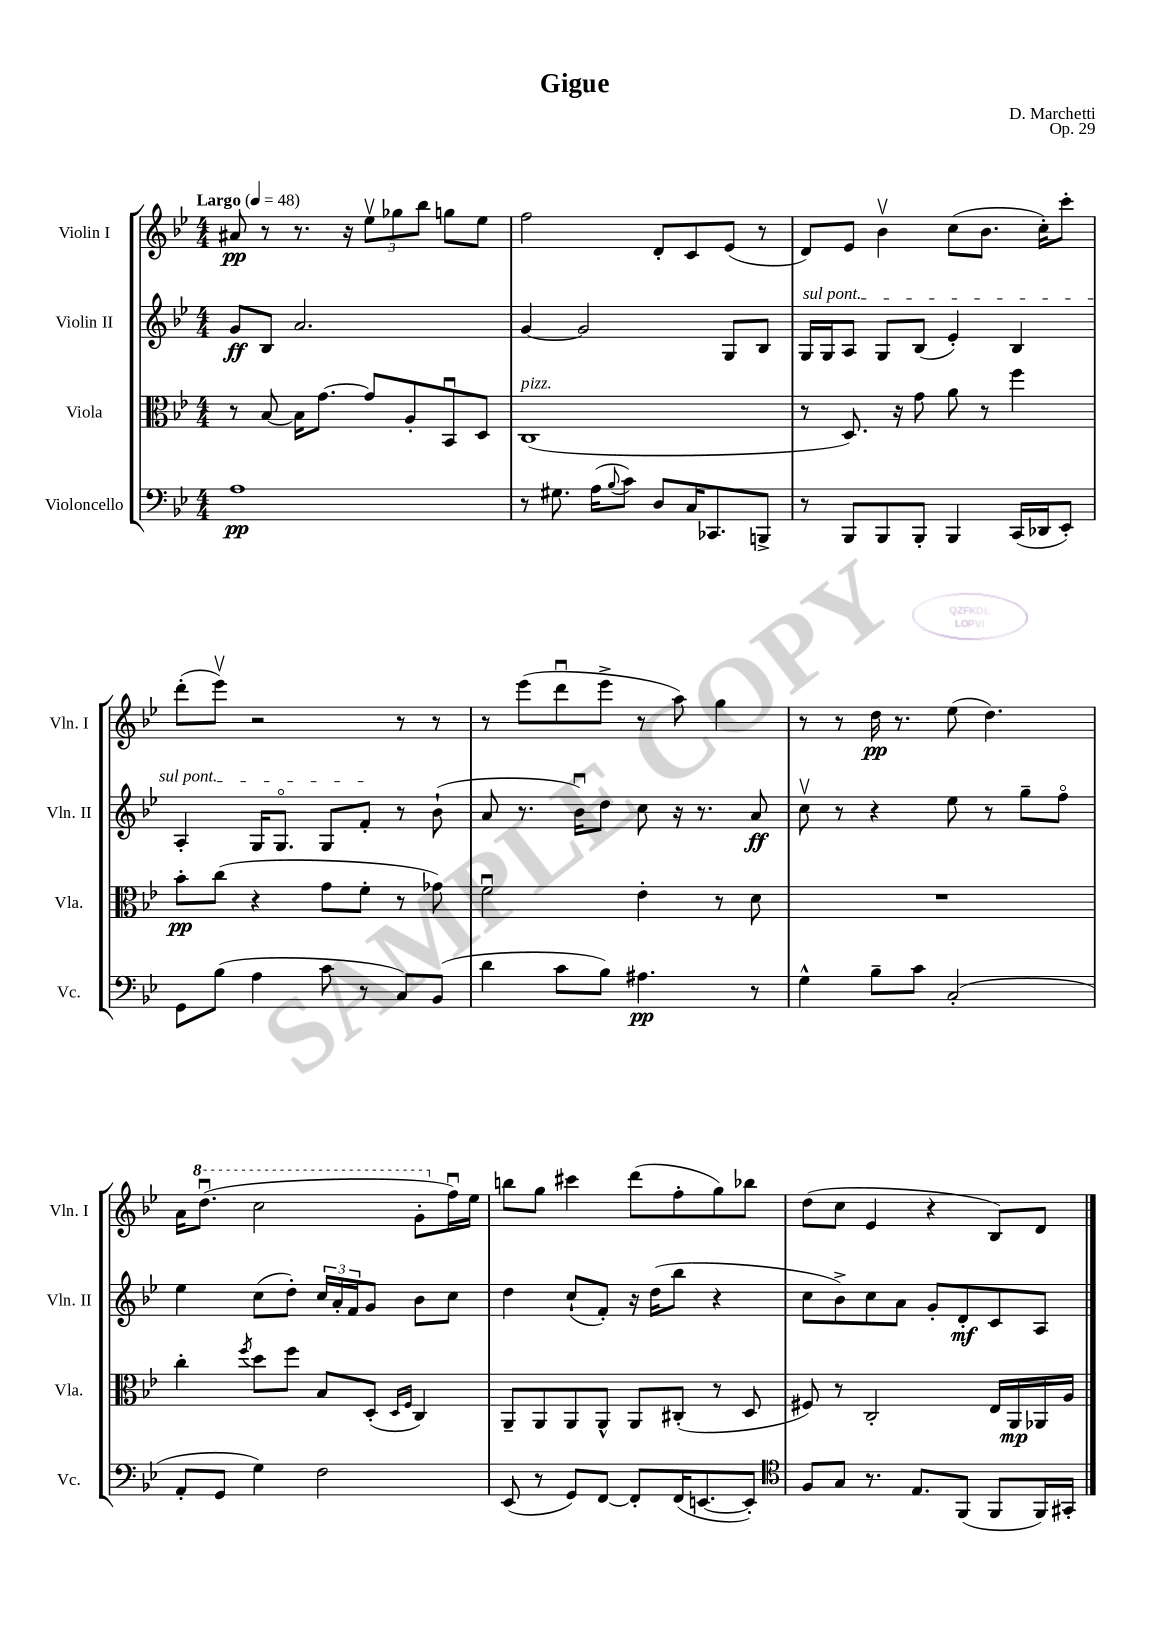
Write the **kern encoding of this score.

**kern	**dynam	**kern	**dynam	**kern	**dynam	**kern	**dynam
*part4	*part4	*part3	*part3	*part2	*part2	*part1	*part1
*staff4	*staff4	*staff3	*staff3	*staff2	*staff2	*staff1	*staff1
*I"Violoncello	*	*I"Viola	*	*I"Violin II	*	*I"Violin I	*
*I'Vc.	*	*I'Vla.	*	*I'Vln. II	*	*I'Vln. I	*
*clefF4	*	*clefC3	*	*clefG2	*	*clefG2	*
*k[b-e-]	*	*k[b-e-]	*	*k[b-e-]	*	*k[b-e-]	*
*M4/4	*	*M4/4	*	*M4/4	*	*M4/4	*
*MM48	*	*MM48	*	*MM48	*	*MM48	*
=1	=1	=1	=1	=1	=1	=1	=1
!	!	!	!	!	!	!LO:TX:a:B:t=Largo	!
1A	pp	8r	.	8g/L	ff	8a#X/	pp
.	.	[8B-/	.	8B-/J	.	8r	.
.	.	16B-\KL]	.	2.a/	.	8.r	.
.	.	[8.g\J	.	.	.	.	.
.	.	.	.	.	.	16r	.
.	.	8g/L]	.	.	.	12ee-v\L	.
.	.	.	.	.	.	12gg-X\	.
.	.	8A'/	.	.	.	.	.
.	.	.	.	.	.	12bb-\J	.
.	.	8BB-u/	.	.	.	8ggn\L	.
.	.	8D/J	.	.	.	8ee-\J	.
=2	=2	=2	=2	=2	=2	=2	=2
!	!	!LO:TX:a:i:t=pizz.	!	!	!	!	!
8r	.	(1C	.	[4g/	.	2ff\	.
8.G#X\	.	.	.	.	.	.	.
.	.	.	.	2g/]	.	.	.
(16A\KL	.	.	.	.	.	.	.
8qqB-/	.	.	.	.	.	.	.
8c\J)	.	.	.	.	.	.	.
8D/L	.	.	.	.	.	8d'/L	.
16C/K	.	.	.	.	.	8c/	.
8.CC-X/	.	.	.	.	.	.	.
.	.	.	.	8G/L	.	(8e-/J	.
8BBBn^/J	.	.	.	8B-/J	.	8r	.
=3	=3	=3	=3	=3	=3	=3	=3
!	!	!	!	!LO:TX:a:i:t=sul pont.	!	!	!
8r	.	8r	.	16G/LL	.	8d/L)	.
.	.	.	.	16G/J	.	.	.
8BBB-/L	.	8.D/)	.	8A/J	.	8e-/J	.
8BBB-/	.	.	.	8G/L	.	4b-v\	.
.	.	16r	.	.	.	.	.
8BBB-'/J	.	8g\	.	(8B-/J	.	.	.
4BBB-/	.	8a\	.	4e-'/)	.	(8cc\L	.
.	.	8r	.	.	.	8.b-\J	.
(16CC/LL	.	4ff\	.	4B-/	.	.	.
16DD-X/J	.	.	.	.	.	16cc'\KL)	.
8EE-'/J)	.	.	.	.	.	8ccc'\J	.
!!LO:LB:g=z
=4	=4	=4	=4	=4	=4	=4	=4
8GG\L	.	8b-'\L	pp	4A'/	.	(8ddd'\L	.
(8B-\J	.	(8cc\J	.	.	.	8eee-v\J)	.
4A\	.	4r	.	16G/KL	.	2r	.
.	.	.	.	8.G/J	.	.	.
8c\	.	8g\L	.	8G/L	.	.	.
8r	.	8f'\J	.	8f'/J	.	.	.
8C/L)	.	8r	.	8r	.	8r	.
(8BB-/J	.	8g-X\)	.	(8b-`\	.	8r	.
=5	=5	=5	=5	=5	=5	=5	=5
4d\	.	2fu\	.	8a/	.	8r	.
.	.	.	.	8.r	.	(8eee-\L	.
8c\L	.	.	.	.	.	8dddu\	.
.	.	.	.	16b-u\KL)	.	.	.
8B-\J)	.	.	.	8dd\J	.	8eee-^\J	.
4.A#X\	pp	4e-'\	.	8cc\	.	8r	.
.	.	.	.	16r	.	8aa\)	.
.	.	.	.	8.r	.	.	.
.	.	8r	.	.	.	4gg\	.
8r	.	8d\	.	8a/	ff	.	.
=6	=6	=6	=6	=6	=6	=6	=6
4G^^\	.	1r	.	8ccv\	.	8r	.
.	.	.	.	8r	.	8r	.
8B-~\L	.	.	.	4r	.	16dd\	pp
.	.	.	.	.	.	8.r	.
8c\J	.	.	.	.	.	.	.
(2C'/	.	.	.	8ee-\	.	(8ee-\	.
.	.	.	.	8r	.	4.dd\)	.
.	.	.	.	8gg~\L	.	.	.
.	.	.	.	8ff\J	.	.	.
!!LO:LB:g=z
=7	=7	=7	=7	=7	=7	=7	=7
8AA'/L	.	4cc'\	.	4ee-\	.	16a\KL	.
*	*	*	*	*	*	*8va	*
.	.	.	.	.	.	(8.dddu\J	.
8GG/J	.	.	.	.	.	.	.
.	.	8qff/	.	.	.	.	.
4G\)	.	8dd\L	.	(8cc\L	.	2ccc\	.
.	.	8ff\J	.	8dd'\J)	.	.	.
2F\	.	8B-/L	.	24cc/LL	.	.	.
.	.	.	.	24a'/	.	.	.
.	.	.	.	24f/J	.	.	.
.	.	(8D'/J	.	8g/J	.	.	.
.	.	16qqD/LL	.	.	.	.	.
.	.	16qqF/JJ	.	.	.	.	.
.	.	4C/)	.	8b-\L	.	8gg'\L	.
*	*	*	*	*	*	*X8va	*
.	.	.	.	8cc\J	.	16ffu\L)	.
.	.	.	.	.	.	16ee-\JJ	.
=8	=8	=8	=8	=8	=8	=8	=8
(8EE-/	.	8AA~/L	.	4dd\	.	8bbn\L	.
8r	.	8AA/	.	.	.	8gg\J	.
8GG/L)	.	8AA/	.	(8cc`/L	.	4ccc#X\	.
[8FF/J	.	8AA^^/J	.	8f'/J)	.	.	.
8FF'/L]	.	8AA/L	.	16r	.	(8ddd\L	.
.	.	.	.	(16dd\KL	.	.	.
(16FF/K	.	(8C#X'/J	.	8bb-\J	.	8ff'\	.
[8.EEn/	.	.	.	.	.	.	.
.	.	8r	.	4r	.	8gg\)	.
8EE'/J])	.	8D/	.	.	.	8bb-X\J	.
=9	=9	=9	=9	=9	=9	=9	=9
*clefC4	*	*	*	*	*	*	*
8F/L	.	8F#X/)	.	8cc\L	.	(8dd\L	.
8G/J	.	8r	.	8b-^\)	.	8cc\J	.
8.r	.	2C'/	.	8cc\	.	4e-/	.
.	.	.	.	8a\J	.	.	.
8.E-/L	.	.	.	.	.	.	.
.	.	.	.	8g'/L	.	4r	.
(8FF/J	.	.	.	8d'/	mf	.	.
8FF/L	.	16E-/LL	.	8c/	.	8B-/L)	.
.	.	16AA/	mp	.	.	.	.
16FF/L)	.	16AA-X/	.	8A/J	.	8d/J	.
16GG#X'/JJ	.	16A/JJ	.	.	.	.	.
==	==	==	==	==	==	==	==
*-	*-	*-	*-	*-	*-	*-	*-
